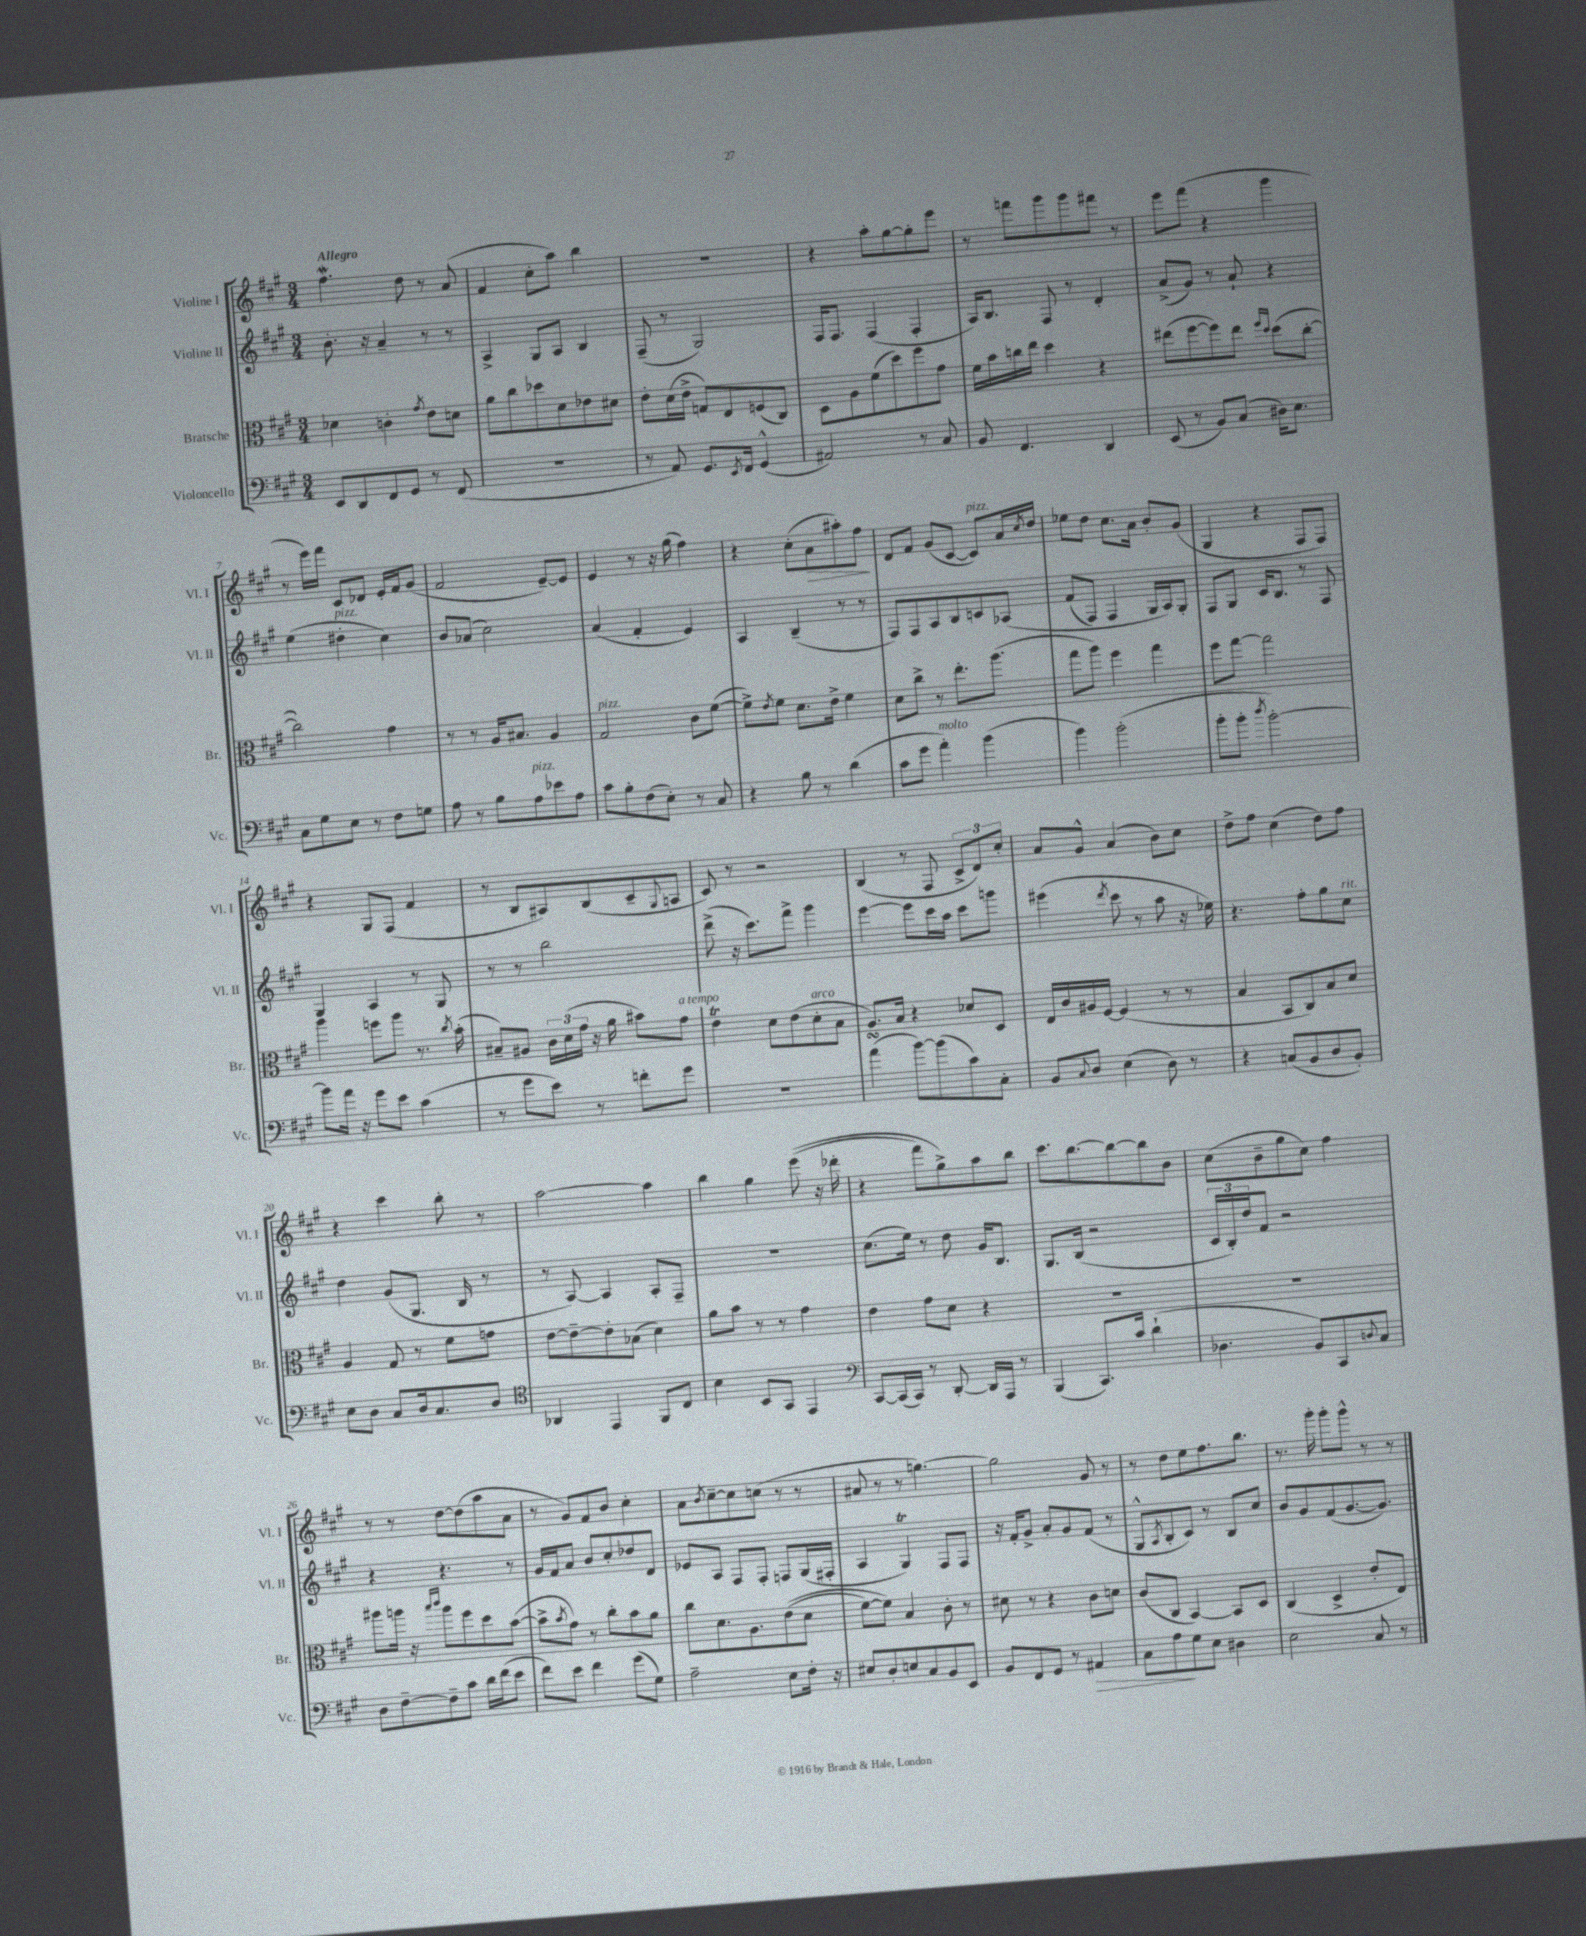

**kern	**dynam	**kern	**kern	**kern	**dynam
*part4	*part4	*part3	*part2	*part1	*part1
*staff4	*staff4	*staff3	*staff2	*staff1	*staff1
*I"Violoncello	*	*I"Bratsche	*I"Violine II	*I"Violine I	*
*I'Vc.	*	*I'Br.	*I'Vl. II	*I'Vl. I	*
*clefF4	*	*clefC3	*clefG2	*clefG2	*
*k[f#c#g#]	*	*k[f#c#g#]	*k[f#c#g#]	*k[f#c#g#]	*
*M3/4	*	*M3/4	*M3/4	*M3/4	*
=1	=1	=1	=1	=1	=1
!	!	!	!	!LO:TX:a:B:t=Allegro	!
8EE/L	.	4d-X\	8.b'\	4.ff#W\	.
8DD/	.	.	.	.	.
.	.	.	16r	.	.
8FF#/	.	4cn'\	4a~/	.	.
8GG#/J	.	.	.	8dd\	.
.	.	8qg#/	.	.	.
8r	.	8e\L	8r	8r	.
(8FF#/	.	8dn\J	8r	(8a/	.
=2	=2	=2	=2	=2	=2
2.r	.	8a\L	4A^/	4f#/	.
.	.	8cc#\	.	.	.
.	.	8dd-X\	8G#/L	8cc#'\L	.
.	.	8d\	8A/J	8aa\J)	.
.	.	8e-X\	4B/	4bb\	.
.	.	8d#X\J	.	.	.
=3	=3	=3	=3	=3	=3
8r	.	8e'\L	(8F#~/	2.r	.
8AA/)	.	(16d\L	8r	.	.
.	.	16e^\JJ	.	.	.
8.GG#/L	.	8Gn/L)	2G#/)	.	.
.	.	8E/	.	.	.
8qEE/	.	.	.	.	.
16FF#/Jk	.	.	.	.	.
(4GG#^^/	.	(8Fn/	.	.	.
.	.	8C#/J)	.	.	.
=4	=4	=4	=4	=4	=4
2AA#X/)	.	8D\L	16F#/KL	4r	.
.	.	.	8.F#/J	.	.
.	.	8A\	.	.	.
.	.	(8f#\	(4F#/	8aa'\L	.
.	.	8dd\)	.	[8gg#\	.
8r	.	8ff#\	4F#'/	8gg#'\]	.
8C#/	.	8g#\J	.	8eee\J	.
=5	=5	=5	=5	=5	=5
8BB/	.	16f#\LL	16A/KL)	8r	.
.	.	16b\	8.B/J	.	.
4.FF#/	.	16ccn\	.	8fffn\L	.
.	.	16ee\JJ	.	.	.
.	.	4dd\	8F#/	8ggg#\	.
.	.	.	8r	8ggg#\	.
4DD/	.	4r	4d'/	8fff#X\J	.
.	.	.	.	8r	.
=6	=6	=6	=6	=6	=6
(8EE/	.	(8ee#X\L	(8a^/L	8eee\L	.
8r	.	[8ff#\	8g#/J)	(8fff#\J	.
8BB/L)	.	8ff#\])	8r	4r	.
(8C#/J	.	8ee#\J	8a`/	.	.
.	.	16qqff#/LL	.	.	.
.	.	16qqdd/JJ	.	.	.
16D#X\KL)	.	(8dd\L	4r	4ggg#\	.
8.E\J	.	.	.	.	.
.	.	[8cc#'\J	.	.	.
!!LO:LB:g=z
=7	=7	=7	=7	=7	=7
8C#\L	.	2cc#\])	(4ee\	8r	.
8G#\	.	.	.	16eee\LL)	.
.	.	.	.	16fff#\JJ	.
!	!	!	!LO:TX:a:i:t=pizz.	!	!
8E\J	.	.	4dd#X'\	8c#/L	.
8r	.	.	.	8d-X/J	.
8F#\L	.	4g#\	4cc#\)	16e'/LL	.
.	.	.	.	16f#/J	.
8Gn\J	.	.	.	(8g#/J	.
=8	=8	=8	=8	=8	=8
8A\	.	8r	8b/L	2f#/	.
8r	.	8r	(8a-X/J	.	.
8B\L	.	16A/KL	2cc#\)	.	.
.	.	8.B#X/J	.	.	.
!LO:TX:a:i:t=pizz.	!	!	!	!	!
8A\	.	.	.	.	.
8e-X\	.	4A/	.	[8e~/L)	.
8A\J	.	.	.	8e/J]	.
=9	=9	=9	=9	=9	=9
!	!	!LO:TX:a:i:t=pizz.	!	!	!
8c#\L	.	2G#/	(4a/	4e/	.
8B'\	.	.	.	.	.
(8F#\	.	.	4f#'/	8r	.
8E'\J)	.	.	.	16r	.
.	.	.	.	(16gg#\	.
8r	.	8c#\L	4e/)	4ff#\)	.
8C#/	.	([8f#\J	.	.	.
=10	=10	=10	=10	=10	=10
4r	.	8f#^\L])	4A/	4r	.
.	.	8qe/	.	.	.
.	.	8f#\J	.	.	.
8B\	.	8.d\L	(4B~/	(8cc#'\L	.
!	!	!	!	!	!LO:HP:b
8r	.	.	.	8a\	>
.	.	16e^\Jk	.	.	.
(4d\	.	4f#\	8r	8aa#X'\)	.
.	.	.	8r	8ff#\J	.
.	.	.	.	.	]
=11	=11	=11	=11	=11	=11
8c#\L	.	8d\L	8F#/L)	8d/L	.
8g#\J	.	8cc#^\J	8F#/	8f#/J	.
!LO:TX:a:i:t=molto	!	!	!	!	!
4a'\)	.	8r	8A/	(8g#/L	.
.	.	8.ee'\L	8B/	[8c#/J	.
!	!	!	!	!LO:TX:a:i:t=pizz.	!
(4b\	.	.	8cn/	8c#/L])	.
.	.	(8.aa\J	.	.	.
.	.	.	(8A-X/J	16a/L	.
.	.	.	.	8qcc#/	.
.	.	.	.	16dd/JJ	.
=12	=12	=12	=12	=12	=12
4b\)	.	8gg#\L	(8f#/L	8ee-X\L	.
.	.	8aa\J)	8F#/J)	8dd\J	.
(2b'\	.	4ff#\	4F#/	8.cc#\L	.
.	.	.	.	16a\Jk	.
.	.	4gg#\	16G#/LL	8b'/L	.
.	.	.	16A/J)	.	.
.	.	.	8G#'/J	(8g#/J	.
=13	=13	=13	=13	=13	=13
8b'\L	.	8ff#\L	8F#/L	4G#/	.
8b'\J	.	[8gg#\J	8G#/J	.	.
8qdd/	.	.	.	.	.
[2b'\)	.	2gg#\]	16c#/KL	4r	.
.	.	.	8.B/J	.	.
.	.	.	8r	8F#/L	.
.	.	.	8F#/	8F#/J)	.
!!LO:LB:g=z
=14	=14	=14	=14	=14	=14
8b\L]	.	4aa\	4G#/	4r	.
16a\Jk	.	.	.	.	.
16r	.	.	.	.	.
8g#\L	.	8ffn\L	4A/	8G#/L	.
8e\J	.	8aa\J	.	(8F#/J	.
(4c#\	.	8.r	8r	4f#/	.
.	.	.	8G#/	.	.
.	.	8qcc#/	.	.	.
.	.	(16b'\	.	.	.
=15	=15	=15	=15	=15	=15
8r	.	8B#X~/L)	8r	8r	.
8g#\L	.	8A#X/J	8r	8B/L	.
8e\J)	.	24c#\LL	2bb\	8A#X/)	.
.	.	(24d\	.	.	.
.	.	24g#\JJ	.	.	.
8r	.	16r	.	(8B/	.
.	.	16a\	.	.	.
8fn'\L	.	8b#X\L)	.	8c#~/	.
.	.	.	.	8qqG#/	.
!	!	!LO:TX:a:i:t=a tempo	!	!	!
8g#\J	.	8g#\J	.	8An/J	.
=16	=16	=16	=16	=16	=16
2.r	.	4eT\	(8ddd^\	8c#/)	.
.	.	.	16r	8r	.
.	.	.	8.ccc#\L)	.	.
.	.	8d\L	.	2r	.
.	.	(8e\	8fff#^\J	.	.
!	!	!LO:TX:a:i:t=arco	!	!	!
.	.	8d'\	4ggg#\	.	.
.	.	8B\J	.	.	.
=17	=17	=17	=17	=17	=17
(4asSSs\	.	8.A/L)	[4eee\	(4B/	.
.	.	16B/Jk	.	.	.
[8b\L)	.	4r	8eee\L]	8r	.
(8b\]	.	.	16ccc#\L	8F#/	.
.	.	.	16aa\JJ	.	.
8c#\)	.	8d-X/L	8ccc#\L	12c#^/L	.
.	.	.	.	12d/)	.
8C#'\J	.	8D/J	8gggn\J	.	.
.	.	.	.	12cc#'/J	.
=18	=18	=18	=18	=18	=18
8BB/L	.	16E/LL	(4eee#X\	8a/L	.
.	.	16c#/	.	.	.
8qqC#/	.	.	.	.	.
8D/J	.	16A#X/	.	8g#^^/J	.
.	.	[16F#/JJ	.	.	.
.	.	.	8qddd/	.	.
(4E\	.	(4F#/]	8ccc#\	(4a/	.
.	.	.	8r	.	.
8D\)	.	8r	8aa\	8b\L)	.
8r	.	8r	16r	8cc#\J	.
.	.	.	16ee-X\)	.	.
=19	=19	=19	=19	=19	=19
4r	.	4B/	4.r	8dd^\L	.
.	.	.	.	8ff#\J	.
(8Cn/L	.	8BB/L	.	(4cc#\	.
8BB/	.	8C#/)	8ff#'\L	.	.
8D/	.	8B/	8gg#\	8dd\L)	.
!	!	!	!LO:TX:a:i:t=rit.	!	!
8BB'/J)	.	8d/J	8cc#\J	8ff#\J	.
!!LO:LB:g=z
=20	=20	=20	=20	=20	=20
8E\L	.	4A/	4dd\	4r	.
8D\J	.	.	.	.	.
8C#/L	.	8G#/	(8g#/L	4ccc#\	.
16D/k	.	8r	8.G#/J	.	.
8.C#/	.	.	.	.	.
.	.	8f#\L	.	8bb'\	.
.	.	.	16B/	.	.
8D/J	.	8gn\J	8r	8r	.
=21	=21	=21	=21	=21	=21
*clefC4	*	*	*	*	*
4AA-X/	.	[8e\L	8r	[2aa\	.
.	.	8e~\_	[8A/)	.	.
4EE/	.	8e'\]	4A/]	.	.
.	.	(8B-X\J	.	.	.
8FF#/L	.	4d\)	8A'/L	4aa\]	.
8C#/J	.	.	8F#~/J	.	.
=22	=22	=22	=22	=22	=22
4B\	.	8a\L	2.r	4bb\	.
.	.	8b\J	.	.	.
8BB/L	.	8r	.	4gg#\	.
8GG#/J	.	8r	.	.	.
4EE/	.	4g#\	.	((8eee\	.
.	.	.	.	16r	.
.	.	.	.	16ddd-X'\	.
=23	=23	=23	=23	=23	=23
*clefF4	*	*	*	*	*
[8CC#/L	.	4e\	(8.cc#\L	4r	.
(16CC#/L]	.	.	.	.	.
16CC#/JJ)	.	.	16ee\Jk)	.	.
8r	.	8g#\L	8r	8fff#\L)	.
[8DD'/	.	8d\J	8dd\	8gg#^\)	.
16DD/LL]	.	4r	16g#/KL	8aa\	.
16AAA/JJ	.	.	8.B/J	.	.
8r	.	.	.	8bb\J	.
=24	=24	=24	=24	=24	=24
(4BBB/	.	2.r	8.G#/L	8.ccc#\L	.
.	.	.	(16B/Jk	[8.bb\	.
8.CC#/L)	.	.	2r	.	.
.	.	.	.	8bb\_	.
16c#/Jk	.	.	.	.	.
(4d`\	.	.	.	8bb\]	.
.	.	.	.	8b\J	.
=25	=25	=25	=25	=25	=25
4.D-X\	.	2.r	24c#/LL	(8cc#\L	.
.	.	.	24B'/)	.	.
.	.	.	24dd/J	.	.
.	.	.	8f#/J	8b~\	.
.	.	.	2r	8gg#\	.
8BB/L)	.	.	.	8cc#\J)	.
8CC#/	.	.	.	4ff#\	.
8qqDn/	.	.	.	.	.
8C#/J	.	.	.	.	.
!!LO:LB:g=z
=26	=26	=26	=26	=26	=26
8D\L	.	8aa#X\L	4r	8r	.
[8F#~\	.	16aan\Jk	.	8r	.
.	.	16r	.	.	.
.	.	16qqbb/LL	.	.	.
.	.	16qqccc#/JJ	.	.	.
8F#~\]	.	8aa\L	4.r	[8dd\L	.
8c#\J	.	8ff#\	.	(8dd\]	.
16d\LL	.	8dd\	.	8aa\	.
(16f#\J	.	.	.	.	.
8e\J	.	([8b\J	8r	8a\J	.
=27	=27	=27	=27	=27	=27
8f#\L)	.	8b^\L]	16g#/LL	8r	.
.	.	.	16f#/J	.	.
.	.	8qb/	.	.	.
8e\J	.	8g#\J)	8a/J	8g#/L)	.
4f#\	.	8r	8b/L	8f#/	.
.	.	8cc#'\L	8cc#'/	8b/J	.
(8g#\L	.	8b\	8dd-X/	4cc#'\	.
8G#\J)	.	8a\J	8d/J	.	.
=28	=28	=28	=28	=28	=28
2A~\	.	8cc#\L	8e-X/L	8a\L	.
.	.	.	.	8qb/	.
.	.	8.d\	8A/J	[8cc#~\	.
.	.	.	8F#/L	8cc#\]	.
.	.	8.A\	.	.	.
.	.	.	8F#'/J	(8ccn\J	.
8E\L	.	((8e\	8Fn/L	8r	.
16F#'\Jk	.	8d\J	(16G#/L	8r	.
16r	.	.	16F#X'/JJ	.	.
=29	=29	=29	=29	=29	=29
8E#X/L	.	[8f#\L)	4A/	8a#X/	.
8D'/	.	8f#\J])	.	8r	.
8En/	.	4B/	4G#t/)	8r	.
8C#/	.	.	.	[4.ggn\)	.
8BB/	.	8c#'\	8F#/L	.	.
8EE/J	.	8r	8F#/J	.	.
=30	=30	=30	=30	=30	=30
8BB/L	.	8d#X\	16r	2gg\]	.
.	.	.	16f#'/KL	.	.
8FF#/	.	8r	8g#^/J	.	.
8GG#/J	.	4r	8a'/L	.	.
8r	.	.	8g#/	.	.
!	!LO:HP:b	!	!	!	!
4AA#X/	>	8c#\L	(8f#/J	8g#/	.
.	.	8dn\J	8r	8r	.
=31	=31	=31	=31	=31	=31
8C#\L	.	(8c#/L	8G#^^/L	8r	.
.	.	.	8qA/	.	.
8A\	.	8C#/J	8B'/	8dd\L	.
8G#\	]	[4BB/)	8c#/J)	8ee\	.
8E\J	.	.	8r	8.ff#\	.
4D#X\	.	8BB/L]	8B/L	.	.
.	.	.	.	8.bb\J	.
.	.	8D/J	8cc#/J	.	.
=32	=32	=32	=32	=32	=32
2E\	.	(4C#/	8b/L	8.r	.
.	.	.	8g#/	.	.
.	.	.	.	16ggg#'\	.
.	.	4D^/	(8f#/	8ggg#'\L	.
.	.	.	[8.g#/	8ggg#^^\J	.
8C#/	.	8e'/L	.	8r	.
.	.	.	8.g#/J])	.	.
8r	.	8E/J)	.	8r	.
==	==	==	==	==	==
*-	*-	*-	*-	*-	*-
